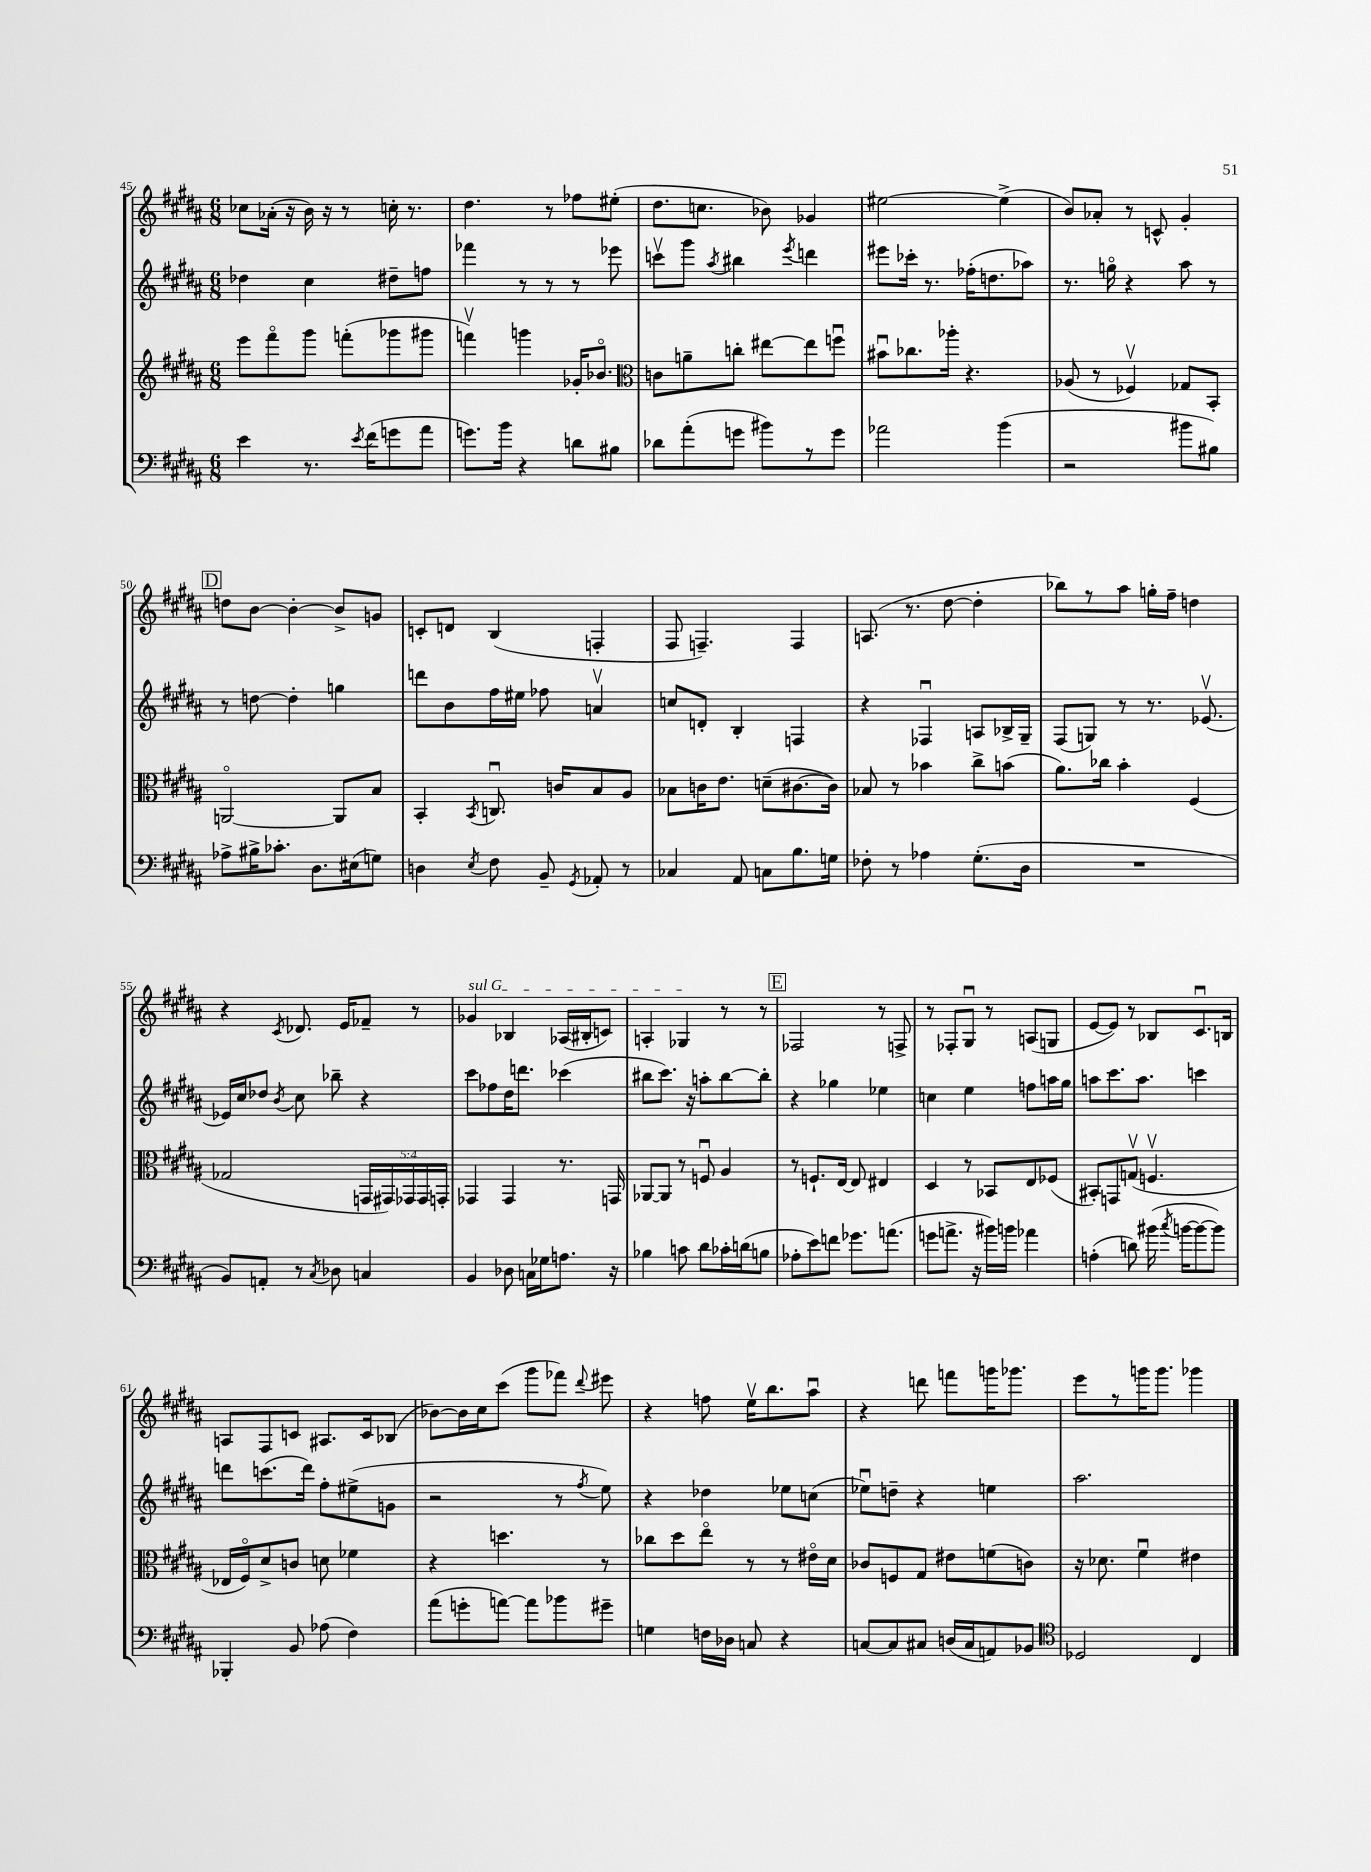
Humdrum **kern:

**kern	**kern	**kern	**kern
*staff4	*staff3	*staff2	*staff1
*clefF4	*clefG2	*clefG2	*clefG2
*k[f#c#g#d#a#]	*k[f#c#g#d#a#]	*k[f#c#g#d#a#]	*k[f#c#g#d#a#]
*M6/8	*M6/8	*M6/8	*M6/8
4e\	8eee\L	4dd-\	8cc-\L
.	8fff#o\	.	(16a-'\Jk
.	.	.	16r
8.r	8ggg#\J	4cc#\	16b\)
.	.	.	16r
.	(8fff'\L	.	8r
8qe/	.	.	.
(16f#\LK	.	.	.
8g\	8ggg-\	8dd#~\L	16cc'\
.	.	.	8.r
8a#\J	8ggg#\J	8ff\J	.
=	=	=	=
8.g\L)	4fffv\)	4fff-\	4.dd#\
16b\Jk	.	.	.
4r	4ggg\	8r	.
.	.	8r	8r
8d\L	16g-'/LK	8r	8ff-\L
.	8.b-o/J	.	.
8B#\J	.	8eee-\	(8ee#'\J
=	=	=	=
*	*clefC3	*	*
8d-\L	8c\L	8cccv\L	8.dd#\L
(8a#'\	8a~\	8ggg#\J	.
.	.	.	8.cc\J
.	.	8qaa#/	.
8g\J	8cc'\J	4bb#\	.
8b#\L)	[8ee#\L	.	8b-\)
.	.	8qeee/	.
8r	8ee#\]	4ddd\	4g-/
8g\J	8ffu\J	.	.
=	=	=	=
2a-\	8b#u\L	8eee#\L	[2ee#\
.	8.cc-\	16ccc-'\Jk	.
.	.	8.r	.
.	16aa-'\Jk	.	.
.	4.r	(16ff-'\LK	.
.	.	8.dd\	.
(4b\	.	.	(4ee#^\]
.	.	8aa-\J)	.
=	=	=	=
2r	(8A-/	8.r	8b/L)
.	8r	.	8a-'/J
.	.	16ggo\	.
.	4F-v/)	4r	8r
.	.	.	8c^^/
8b#\L	8G-/L	8aa#\	4g#'/
8B#\J)	8BB'/J	8r	.
=	=	=	=
8A-^\L	[2AAo/	8r	8dd\L
16B#^\K	.	[8dd\	[8b\J
8.c-'\J	.	.	.
.	.	4dd'\]	4b'\_
8.D#\L	.	.	.
.	8AA/]L	4gg\	8b^/]L
(16E#\k	.	.	.
8G\J)	8B/J	.	8g/J
=	=	=	=
4D\	4BB'/	8ddd\L	8c'/L
.	.	8b\	8d/J
8qE/	8qBB/	.	.
8F#\	8.Cu/	16ff#\L	(4B/
.	.	16ee#\JJ	.
8BB~/	.	8ff-\	.
.	16c/LK	.	.
8qGG#/	.	.	.
8AA-'/	8B/	4av/	4F'/
8r	8A#/J	.	.
=	=	=	=
4C-/	8B-\L	8cc/L	8F#/
.	16c\K	8d'/J	4.F~/)
.	8.e\J	.	.
8AA#/	.	4B'/	.
8C\L	(8d~\L	.	.
8.B\	[8.c#\	4F/	4F/
16G\Jk	16c#\]Jk)	.	.
=	=	=	=
8F-'\	8B-/	4r	(8.A/
8r	8r	.	.
.	.	.	8.r
4A-\	4b-\	4F-u/	.
.	.	.	[8dd#\
(8.G#'\L	8cc#^\L	8A/L	4dd#'\]
.	(8b\J	16B-^/L	.
16D#\Jk	.	16G#~/JJ	.
=	=	=	=
2.r	8.a#\L)	(8F#/L	8bb-\L)
.	.	8G/J)	8r
.	16cc-\Jk	.	.
.	4b'\	8r	8aa#\J
.	.	8.r	16gg'\LL
.	.	.	16ff#~\JJ
.	(4F#/	.	4dd\
.	.	[8.e-v/	.
=	=	=	=
8BB/L)	2G-/	16e-/]LL	4r
.	.	16cc#/J	.
8AA'/J	.	8dd-/J	.
.	.	8qb/	8qc#/
8r	.	8cc#\	8.d-/
8qC#/	.	.	.
8D-\	.	8bb-~\	.
.	.	.	16e/LK
4C/	20GG/LL	4r	8f-~/J
.	20GG#/)	.	.
.	20GG-/	.	.
.	.	.	8r
.	20GG-/	.	.
.	20GG'/JJ	.	.
=	=	=	=
4BB/	4GG-/	8ccc#\L	4g-/
.	.	8ff-\	.
8D-\	4GG-/	16dd#\K	4B-/
.	.	8.ddd\J	.
16C\LL	.	.	.
16G-\J	.	.	.
8.A\J	8.r	(4ccc-\	(16A-/LL
.	.	.	16B#'/J
.	.	.	8c/J)
16r	16GG/	.	.
=	=	=	=
4B-\	[8AA-/L	8bb#\L	4A'/
.	8AA-/]J	8.ccc#\J)	.
8c\	8r	.	4G-/
.	.	16r	.
8d#\L	8Fu/	8aa'\L	.
16c-'\L	4A#/	[8bb#\	8r
(16d\J	.	.	.
8B\J	.	8bb#'\]J	8r
=	=	=	=
8A-'\L	8r	4r	2F-/
8e\)	8.F`/L	.	.
8f\J	.	4gg-\	.
.	[16E/Jk	.	.
8.g-\L	8E/]	.	.
.	4E#/	4ee-\	8r
(8.a\J	.	.	.
.	.	.	8F^/
=	=	=	=
8g\L	4D#/	4cc\	8r
8.a^\J	.	.	8F-'/L
.	8r	4ee\	8G#u/J
16r	.	.	.
16b#\LL)	8BB-/L	.	8r
16b\JJ	.	.	.
4a-\	8E/	8ff\L	(8A/L
.	(8F-/J	16aa\L	8G/J
.	.	16gg#\JJ	.
=	=	=	=
(4A'\	8BB#'/L)	8aa\L	[8e/L
.	8GG/	8.ccc#\	8e/]J)
8d\)	(8Gv/J	.	8r
.	.	8.aa\J	.
(16b#\	4.Fv/	.	8B-/L
8qcc#/	.	.	.
[16b\LK	.	.	.
8b\_	.	4ccc\	8.c#u/
8b\]J)	.	.	.
.	.	.	16B/Jk
=	=	=	=
4BBB-'/	16E-/LL	8ddd\L	8A/L
.	16F#o/J)	.	.
.	8d#^/	(8.ccc\	8F#/
8BB/	8c/J	.	8c/J
.	.	16ddd\Jk)	.
(8A-\	8d\	8ff#'\L	8.A#/L
4F#\)	4f-\	(8ee#^\	.
.	.	.	16c/k
.	.	8g\J	(8B-/J
=	=	=	=
(8a#\L	4r	2r	[8b-\L)
8g'\	.	.	16b-\]L
.	.	.	16cc#\J
[8a\J)	4.dd\	.	(8ccc#\J
8a\]L	.	.	8ggg#\L
8b-\	.	8r	8fff-\J)
.	.	8qff#/	8qqddd#/
8g#~\J	8r	8ee\)	8eee#\
=	=	=	=
4G\	8cc-\L	4r	4r
.	8dd#\	.	.
16F\LL	8eeo\J	4dd-\	8ff\
16D-\JJ	.	.	.
8C/	8r	.	16eev\LK
.	.	.	8.bb\
4r	8r	8ee-\L	.
.	16e#o\LL	(8cc\J	8aa#u\J
.	16d#\JJ	.	.
=	=	=	=
[8C/L	8c-/L	8ee-u\L)	4r
8C/]	8F/	8dd~\J	.
8C#/J	8G#/J	4r	8ddd\
(16D/LL	8e#\L	.	8fff\L
16C#/J	.	.	.
8AA/)	(8f\	4ee\	16ggg\K
.	.	.	8.ggg-\J
8BB-/J	8c\J)	.	.
=	=	=	=
*clefC4	*	*	*
2D-/	16r	2.aa#\	8eee\L
.	8.d-\	.	.
.	.	.	8r
.	4f#u\	.	16ggg\K
.	.	.	8.ggg\J
4C#/	4e#\	.	4ggg-\
==	==	==	==
*-	*-	*-	*-
